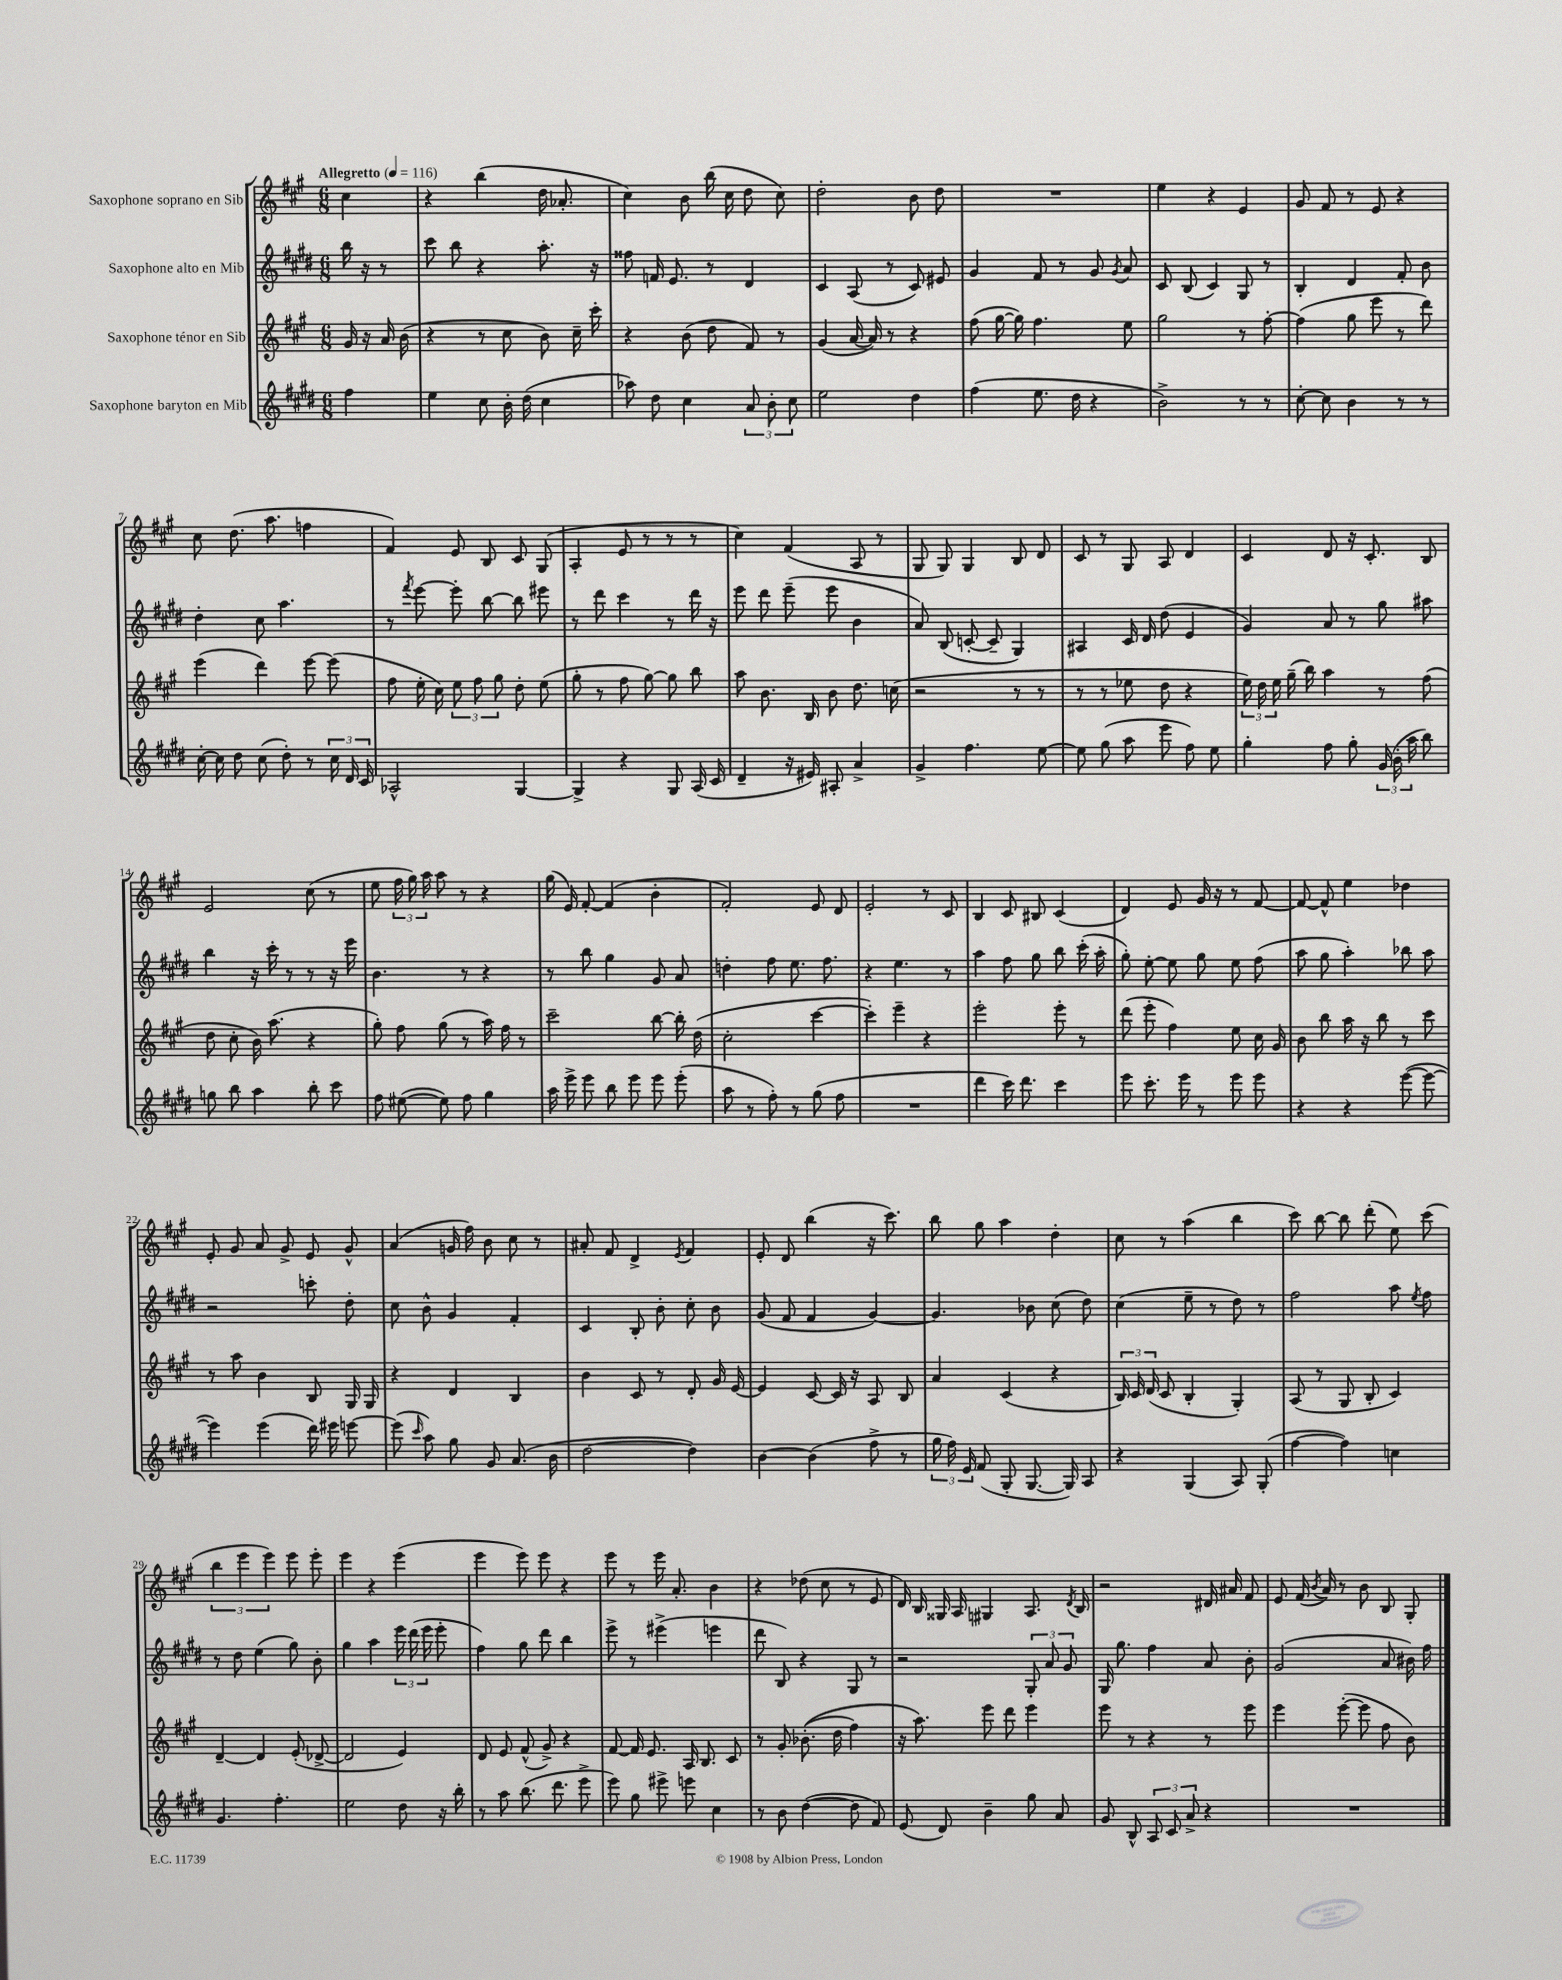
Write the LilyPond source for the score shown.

<<
\new StaffGroup <<
\new Staff = "s0" \with { instrumentName = "Saxophone soprano en Sib" } {
    \clef treble \key a \major \numericTimeSignature \time 6/8 \partial 4 \tempo "Allegretto" 4 = 116
    \autoBeamOff cis''4 |
    r4 b''4( d''16 aes'8.-. |
    cis''4) b'8 b''16( cis''16 d''8 cis''8) |
    d''2-. b'8 d''8 |
    R2. |
    e''4 r4 e'4 |
    gis'8 fis'8 r8 e'8 r4 |
    cis''8 d''8.( a''8. f''4 |
    fis'4) e'8 b8 cis'8 gis8( |
    a4-. e'8 r8 r8 r8 |
    cis''4) fis'4( a8 r8 |
    gis8 gis8) gis4 b8 d'8 |
    cis'8 r8 gis8 a8 d'4 |
    cis'4 d'8 r16 cis'8.-. b8 |
    e'2 cis''8( r8 |
    e''8 \tuplet 3/2 { fis''16 gis''16) a''16 } a''8 r8 r4 |
    gis''16( e'16) fis'8~-. fis'4( b'4-. |
    fis'2-.) e'8 d'8 |
    e'2-. r8 cis'8 |
    b4 cis'8 bis8 cis'4( |
    d'4) e'8 gis'16 r16 r8 fis'8~ |
    fis'8~ fis'8-^ e''4 des''4 |
    e'8-. gis'8 a'8 gis'8-> e'8 gis'8-^ |
    a'4( g'16 fis''16) b'8 cis''8 r8 |
    ais'8-. fis'8 d'4-> \acciaccatura { e'8 } fis'4 |
    e'8-. d'8 b''4( r16 cis'''8.) |
    b''8 gis''8 a''4 d''4-. |
    cis''8 r8 a''4( b''4 |
    cis'''8) b''8~ b''8 d'''8-.( e''8) cis'''8( |
    \tuplet 3/2 { b''4 e'''4 e'''4) } e'''8 e'''8-. |
    e'''4 r4 e'''4( |
    e'''4 e'''8) e'''8 r4 |
    e'''8 r8 e'''16 a'8.-. b'4 |
    r4 des''8( cis''8 r8 e'8 |
    d'16) b16 gisis16 a16 gis4 a8. \acciaccatura { d'8 } b16 |
    r2 dis'16 ais'16 fis'8 |
    e'8 fis'16( \acciaccatura { b'8 } a'16) r8 b'8 b8 gis8-. \bar "|." |
}
\new Staff = "s1" \with { instrumentName = "Saxophone alto en Mib" } {
    \clef treble \key e \major \numericTimeSignature \time 6/8 \partial 4
    \autoBeamOff b''16 r16 r8 |
    cis'''8 b''8 r4 a''8.-. r16 |
    fisis''8 f'16 e'8. r8 dis'4 |
    cis'4 a8( r8 cis'8) eis'8 |
    gis'4 fis'8 r8 gis'8 \acciaccatura { gis'8 } a'8 |
    cis'8 b8( cis'4) gis8 r8 |
    b4-. dis'4 fis'8-. b'8 |
    dis''4-. cis''8 a''4. |
    r8 \acciaccatura { fis'''8 } e'''8~ e'''8-. b''8~ b''8 eis'''8 |
    r8 dis'''8 cis'''4 r8 dis'''16 r16 |
    e'''8 dis'''8 e'''8--( e'''8 b'4 |
    a'8) b8( c'8~-. c'8-- gis4) |
    ais4 cis'16 dis'16 dis''8( e'4 |
    gis'4) a'8 r8 gis''8 ais''8 |
    b''4 r16 cis'''16-. r8 r8 r16 e'''16 |
    b'4. r8 r4 |
    r8 b''8 gis''4 gis'8 a'8 |
    d''4-. fis''8 e''8. fis''8. |
    r4 e''4. r8 |
    a''4 fis''8 gis''8 b''8 cis'''16-.( a''16-. |
    gis''8-.) e''8~-. e''8 gis''8 e''8 fis''8( |
    a''8 gis''8 a''4-.) bes''8 a''8 |
    r2 c'''8-. dis''8-. |
    cis''8 b'8-^ gis'4 fis'4-. |
    cis'4 b8-. b'8-. cis''8-. b'8 |
    gis'8( fis'8 fis'4 gis'4~) |
    gis'4. bes'8 cis''8( dis''8) |
    cis''4( e''8-- r8 dis''8) r8 |
    fis''2 a''8 \acciaccatura { e''8 } fis''8 |
    r8 dis''8 e''4( gis''8) b'8-. |
    gis''4 a''4 \tuplet 3/2 { e'''16 dis'''16( e'''16 } e'''8-. |
    fis''4) gis''8 dis'''8 b''4 |
    e'''8-> r8 eis'''4->( e'''4 |
    dis'''8 b8) r4 gis8 r8 |
    r2 \tuplet 3/2 { gis8-. a'8 gis'8 } |
    gis16 gis''8. fis''4 a'8 b'8-. |
    gis'2( a'8 bis'16) fis''16 \bar "|." |
}
\new Staff = "s2" \with { instrumentName = "Saxophone ténor en Sib" } {
    \clef treble \key a \major \numericTimeSignature \time 6/8 \partial 4
    \autoBeamOff gis'16 r16 a'16 b'16( |
    r4 r8 cis''8 b'8) cis''16-- cis'''16-. |
    r4 b'8( d''8 fis'8) r8 |
    gis'4( a'16~ a'16) r8 r4 |
    fis''8( gis''16~ gis''16) fis''4. e''8 |
    gis''2 r8 fis''8~-. |
    fis''4( gis''8 e'''8 r8 d'''8) |
    e'''4( d'''4) e'''8~ e'''8( |
    fis''8 e''16-. cis''16) \tuplet 3/2 { e''8 fis''8 gis''8 } d''8-. e''8( |
    gis''8-. r8 fis''8 gis''8~) gis''8 b''8 |
    a''8 b'8. b16 b'8 d''8. c''16( |
    r2 r8 r8 |
    r8 r8 ees''8 d''8 r4 |
    \tuplet 3/2 { e''16) d''16 e''16 } gis''16--( b''16) a''4 r8 fis''8( |
    d''8 cis''8-. b'16) a''8.( r4 |
    gis''8-.) fis''8 gis''8( r8 a''16) fis''16 r8 |
    cis'''2-- b''8~ b''16-. d''16( |
    cis''2-. cis'''4~ |
    cis'''4-.) e'''4-- r4 |
    e'''2-. e'''8-. r8 |
    d'''8( e'''8-. fis''4) e''8 cis''16 gis'16 |
    b'8 b''8 a''16 r16 b''8 r8 cis'''8 |
    r8 a''8 b'4 b8 gis16 gis16 |
    r4 d'4 b4 |
    b'4 cis'8 r8 d'8-. gis'16 e'16~ |
    e'4 cis'8~ cis'16 r16 a8 b8 |
    a'4 cis'4( r4 |
    \tuplet 3/2 { b16) cis'16 d'16( } cis'8 b4-. gis4-.) |
    a8( r8 gis8 b8-. cis'4) |
    d'4~-- d'4 e'8-.( des'8~-> |
    des'2 e'4) |
    d'8 e'8 fis'8-^( gis'8->) r4 |
    fis'8~ fis'16 e'8. a16 b8. cis'8 |
    r8 gis'8-. bes'8.-.(\( d''16 fis''4) |
    r16 a''8.\) e'''8 d'''8 e'''4 |
    e'''8 r8 r4 r8 e'''8 |
    e'''4 e'''8~-.( e'''8 fis''8 b'8) \bar "|." |
}
\new Staff = "s3" \with { instrumentName = "Saxophone baryton en Mib" } {
    \clef treble \key e \major \numericTimeSignature \time 6/8 \partial 4
    \autoBeamOff fis''4 |
    e''4 cis''8 b'16-. dis''16( cis''4 |
    aes''8) dis''8 cis''4 \tuplet 3/2 { a'8 b'8-. cis''8 } |
    e''2 dis''4 |
    fis''4( e''8. dis''16 r4 |
    b'2->) r8 r8 |
    cis''8~-. cis''8 b'4 r8 r8 |
    cis''16~-. cis''16 dis''8 cis''8( dis''8-.) r8 \tuplet 3/2 { cis''16 dis'16 cis'16 } |
    aes2-^ gis4~ |
    gis4-> r4 gis8 a16( cis'16 |
    dis'4-- r16 eis'16) ais8-. a'4-> |
    gis'4-> fis''4. e''8~ |
    e''8 gis''8( a''8 e'''8 fis''8) e''8 |
    gis''4-. fis''8 gis''8-. \tuplet 3/2 { gis'16( b'16-. a''16 } b''8) |
    g''8 b''8 a''4 b''8-. cis'''8 |
    fis''8 eis''8~( eis''8) fis''8 gis''4 |
    a''16 e'''16-> e'''8 b''8 e'''8 e'''8 e'''8-.( |
    a''8 r8 fis''8-.) r8 gis''8( fis''8 |
    R2. |
    dis'''4 cis'''16) dis'''8. cis'''4 |
    e'''8 cis'''8.-. e'''16 r8 e'''8 e'''8 |
    r4 r4 e'''8~( e'''8~ |
    e'''4) e'''4( dis'''16) eis'''16 e'''8~ |
    e'''8( \grace { cis'''16 } a''8) gis''8 gis'8 a'8.( b'16 |
    dis''2~ dis''4) |
    b'4~ b'4( fis''8-> r8 |
    \tuplet 3/2 { gis''16 fis''16) e'16 } fis'8( gis8-. gis8.~ gis16) a8 |
    r4 gis4( a8) gis8-.( |
    fis''4~ fis''4) c''4 |
    gis'4. fis''4.-. |
    e''2 dis''8 r16 b''16-. |
    r8 a''8 b''8.( dis'''8. e'''8-> |
    e'''8) gis''8 eis'''8-> e'''8 cis''4 |
    r8 b'8 dis''4~( dis''8 fis'8) |
    e'8( dis'8) b'4-- gis''8 a'8 |
    gis'8 b8-^ \tuplet 3/2 { a8 cis'8 a'8-> } r4 |
    R2. \bar "|." |
}
>>
>>
